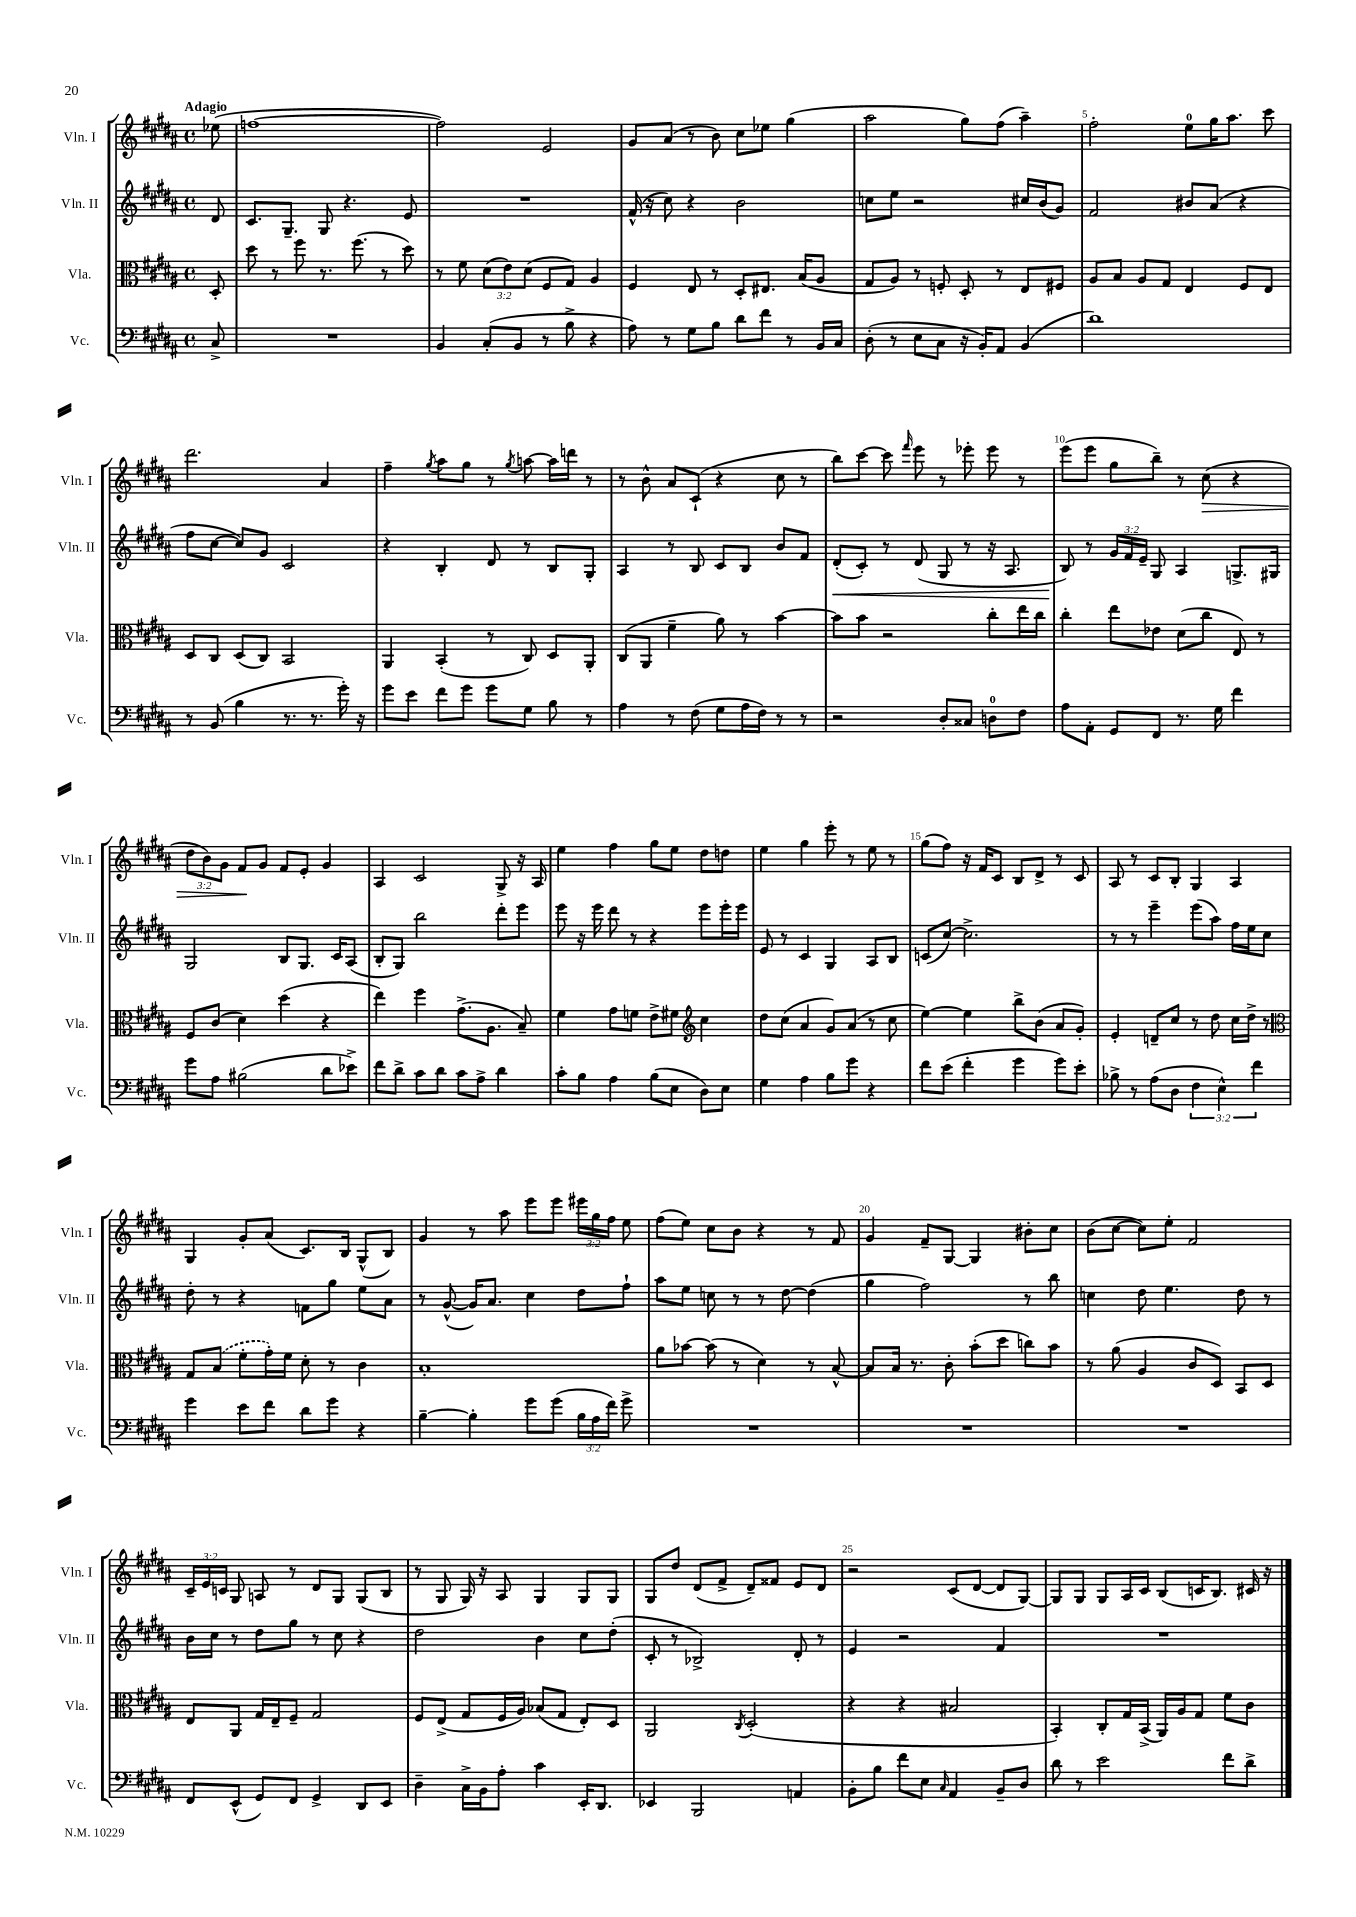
<<
\new StaffGroup <<
\new Staff = "s0" \with { instrumentName = "Vln. I" shortInstrumentName = "Vln. I" } {
    \clef treble \key b \major \defaultTimeSignature \time 4/4 \override Staff.TupletNumber.text = #tuplet-number::calc-fraction-text \partial 8 \tempo "Adagio"
    \autoBeamOff ees''8( |
    f''1~ |
    f''2) e'2 |
    gis'8[ ais'8]( r8 b'8) cis''8[ ees''8] gis''4( |
    ais''2 gis''8[) fis''8]( ais''4--) |
    fis''2-. e''8[-0 gis''16 ais''8.] cis'''8 |
    dis'''2. ais'4 |
    fis''4-- \acciaccatura { gis''8 } ais''8[ gis''8] r8 \acciaccatura { gis''8 } a''8~ a''16[ d'''16] r8 |
    r8 b'8-^ ais'8[ cis'8]-!( r4 cis''8 r8 |
    b''8[) cis'''8]~ cis'''8 \grace { fis'''16 } e'''8 r8 ees'''8-. ees'''8 r8 |
    e'''8[( e'''8] gis''8[ b''8]--) r8 cis''8\>( r4 |
    \tuplet 3/2 { dis''8[ b'8) gis'8] } fis'8[\! gis'8] fis'8[ e'8]-. gis'4 |
    ais4 cis'2 gis8-> r16 ais16 |
    e''4 fis''4 gis''8[ e''8] dis''8[ d''8] |
    e''4 gis''4 e'''8-. r8 e''8 r8 |
    gis''8[( fis''8]) r16 fis'16[ cis'8] b8[ dis'8]-> r8 cis'8 |
    ais8 r8 cis'8[ b8]-. gis4 ais4 |
    gis4 gis'8[-. ais'8]( cis'8.[) b16] gis8[-^( b8]) |
    gis'4 r8 ais''8 e'''8[ e'''8] \tuplet 3/2 { eis'''16[ gis''16 fis''16] } e''8 |
    fis''8[( e''8]) cis''8[ b'8] r4 r8 fis'8 |
    gis'4 fis'8[-- gis8]~ gis4 bis'8[-. cis''8] |
    b'8[( cis''8]~ cis''8[) e''8]-. fis'2 |
    \tuplet 3/2 { cis'16[-- e'16 c'16] } gis8 a8 r8 dis'8[ gis8] gis8[( b8] |
    r8 gis8 gis16) r16 ais8 gis4 gis8[ gis8] |
    gis8[ dis''8] dis'8[( fis'8]-> dis'8[--) fisis'8] e'8[ dis'8] |
    r2 cis'8[( dis'8]~ dis'8[ gis8]~) |
    gis8[ gis8] gis8[ ais16 cis'16] b8[( c'16 b8.]) cis'16 r16 \bar "|." |
}
\new Staff = "s1" \with { instrumentName = "Vln. II" shortInstrumentName = "Vln. II" } {
    \clef treble \key b \major \defaultTimeSignature \time 4/4 \override Staff.TupletNumber.text = #tuplet-number::calc-fraction-text \partial 8
    \autoBeamOff dis'8 |
    cis'8.[ gis8.]-- gis8 r4. e'8 |
    R1 |
    fis'16-^( r16 cis''8) r4 b'2 |
    c''8[ e''8] r2 cis''16[ b'16( gis'8]) |
    fis'2 bis'8[ ais'8]( r4 |
    fis''8[ cis''8]~ cis''8[) gis'8] cis'2 |
    r4 b4-. dis'8 r8 b8[ gis8]-. |
    ais4 r8 b8 cis'8[ b8] b'8[ fis'8] |
    dis'8[-.\<( cis'8]-.) r8 dis'8( gis8 r8 r16 ais8. |
    b8\!) r8 \tuplet 3/2 { gis'16[ fis'16 e'16]-- } gis8 ais4 g8.[-> gis16] |
    gis2 b8[ gis8.] cis'16[ ais8]( |
    b8[-. gis8]) b''2 dis'''8[-. e'''8] |
    e'''8 r16 e'''16 dis'''8 r8 r4 e'''8[ e'''16-. e'''16] |
    e'8 r8 cis'4 gis4 ais8[ b8] |
    c'8[( cis''8]~) cis''2.-> |
    r8 r8 e'''4-- e'''8[( ais''8]) fis''16[ e''16 cis''8] |
    dis''8-. r8 r4 f'8[ gis''8] e''8[ ais'8] |
    r8 gis'8~-^( gis'16[) ais'8.] cis''4 dis''8[ fis''8]-! |
    ais''8[ e''8] c''8 r8 r8 dis''8~ dis''4( |
    gis''4 fis''2) r8 b''8 |
    c''4 dis''8 e''4. dis''8 r8 |
    b'16[ cis''16] r8 dis''8[ gis''8] r8 cis''8 r4 |
    dis''2 b'4 cis''8[ dis''8]-.( |
    cis'8-. r8 bes2->) dis'8-. r8 |
    e'4 r2 fis'4 |
    R1 \bar "|." |
}
\new Staff = "s2" \with { instrumentName = "Vla." shortInstrumentName = "Vla." } {
    \clef alto \key b \major \defaultTimeSignature \time 4/4 \override Staff.TupletNumber.text = #tuplet-number::calc-fraction-text \partial 8
    \autoBeamOff dis8-. |
    dis''8 r8 fis''8 r8. fis''8.( r8 dis''8) |
    r8 fis'8 \tuplet 3/2 { dis'8[( e'8) dis'8]( } fis8[ gis8]) ais4 |
    fis4 e8 r8 dis8[-. eis8.] b16[( ais8] |
    gis8[ ais8]) r8 f8-. dis8-. r8 e8[ fis8] |
    ais8[ b8] ais8[ gis8] e4 fis8[ e8] |
    dis8[ cis8] dis8[( cis8]) b,2 |
    ais,4 b,4-.( r8 cis8) dis8[ ais,8]-. |
    cis8[( ais,8] fis'4-- ais'8) r8 b'4~ |
    b'8[ b'8] r2 cis''8[-. e''16 cis''16] |
    cis''4-. e''8[ ees'8] dis'8[( cis''8] e8) r8 |
    fis8[ cis'8]( dis'4) dis''4( r4 |
    e''4) fis''4 gis'8.[->( ais8.] b8--) |
    fis'4 gis'8[ f'8] e'8[-> fis'8] \clef treble cis''4 |
    dis''8[ cis''8]( ais'4 gis'8[) ais'8]( r8 cis''8 |
    e''4~) e''4 b''8[-> b'8]( ais'8[ gis'8]-.) |
    e'4-. d'8[-- cis''8] r8 dis''8 cis''16[ dis''16]-> r8 |
    \clef alto gis8[ \once \slurDashed b8]( fis'8[-. gis'16-.) fis'16] dis'8-. r8 cis'4 |
    b1-. |
    ais'8[ bes'8]~ bes'8( r8 dis'4) r8 b8~-^ |
    b8[ b16] r8. cis'8-. b'8[-.( dis''8] c''8[) b'8] |
    r8 ais'8( ais4 cis'8[ dis8]) b,8[ dis8] |
    e8[ ais,8] gis16[ e16-- fis8]-- gis2 |
    fis8[ e8]->( gis8[ fis16 ais16]) bes8[( gis8] e8[-.) dis8] |
    ais,2 \acciaccatura { cis8 } dis2-.( |
    r4 r4 bis2 |
    b,4-.) cis8[-. gis16 b,16]->( ais,16[) ais16 gis8] fis'8[ cis'8] \bar "|." |
}
\new Staff = "s3" \with { instrumentName = "Vc." shortInstrumentName = "Vc." } {
    \clef bass \key b \major \defaultTimeSignature \time 4/4 \override Staff.TupletNumber.text = #tuplet-number::calc-fraction-text \partial 8
    \autoBeamOff cis8-> |
    R1 |
    b,4 cis8[-.( b,8] r8 b8-> r4 |
    ais8) r8 gis8[ b8] dis'8[ fis'8] r8 b,16[ cis16] |
    dis8-.( r8 e8[ cis8] r16 b,16[-.) ais,8] b,4( |
    dis'1) |
    r8 b,8( b4 r8. r8. gis'16-.) r16 |
    gis'8[ e'8] fis'8[ gis'8] gis'8[ gis8] b8 r8 |
    ais4 r8 fis8( gis8[ ais16 fis16]) r8 r8 |
    r2 dis8[-. cisis8] d8[-0 fis8] |
    ais8[ ais,8]-. gis,8[ fis,8] r8. gis16 fis'4 |
    gis'8[ ais8] bis2( dis'8[ ees'8]->) |
    fis'8[ dis'8]-> cis'8[ dis'8] cis'8[ ais8]-> dis'4 |
    cis'8[-. b8] ais4 b8[( e8] dis8[) e8] |
    gis4 ais4 b8[ gis'8] r4 |
    fis'8[ e'8]( fis'4-. gis'4 gis'8[) e'8]-. |
    bes8-> r8 ais8[( dis8] \tuplet 3/2 { fis4 e4-^) fis'4 } |
    gis'4 e'8[ fis'8] dis'8[ gis'8] r4 |
    b4~-- b4-. gis'8[ gis'8]( \tuplet 3/2 { b16[ ais16 fis'16]) } gis'8-> |
    R1 |
    R1 |
    R1 |
    fis,8[ e,8]-^( gis,8[) fis,8] gis,4-> dis,8[ e,8] |
    dis4-- cis16[-> b,16 ais8]-. cis'4 e,16[-. dis,8.] |
    ees,4 b,,2 a,4 |
    b,8[-. b8] fis'8[ e8] \grace { cis16 } ais,4 b,8[-- dis8] |
    dis'8 r8 e'2 fis'8[ dis'8]-> \bar "|." |
}
>>
>>
\layout { \context { \Score \override BarNumber.break-visibility = ##(#f #t #t) barNumberVisibility = #(every-nth-bar-number-visible 5) } }
